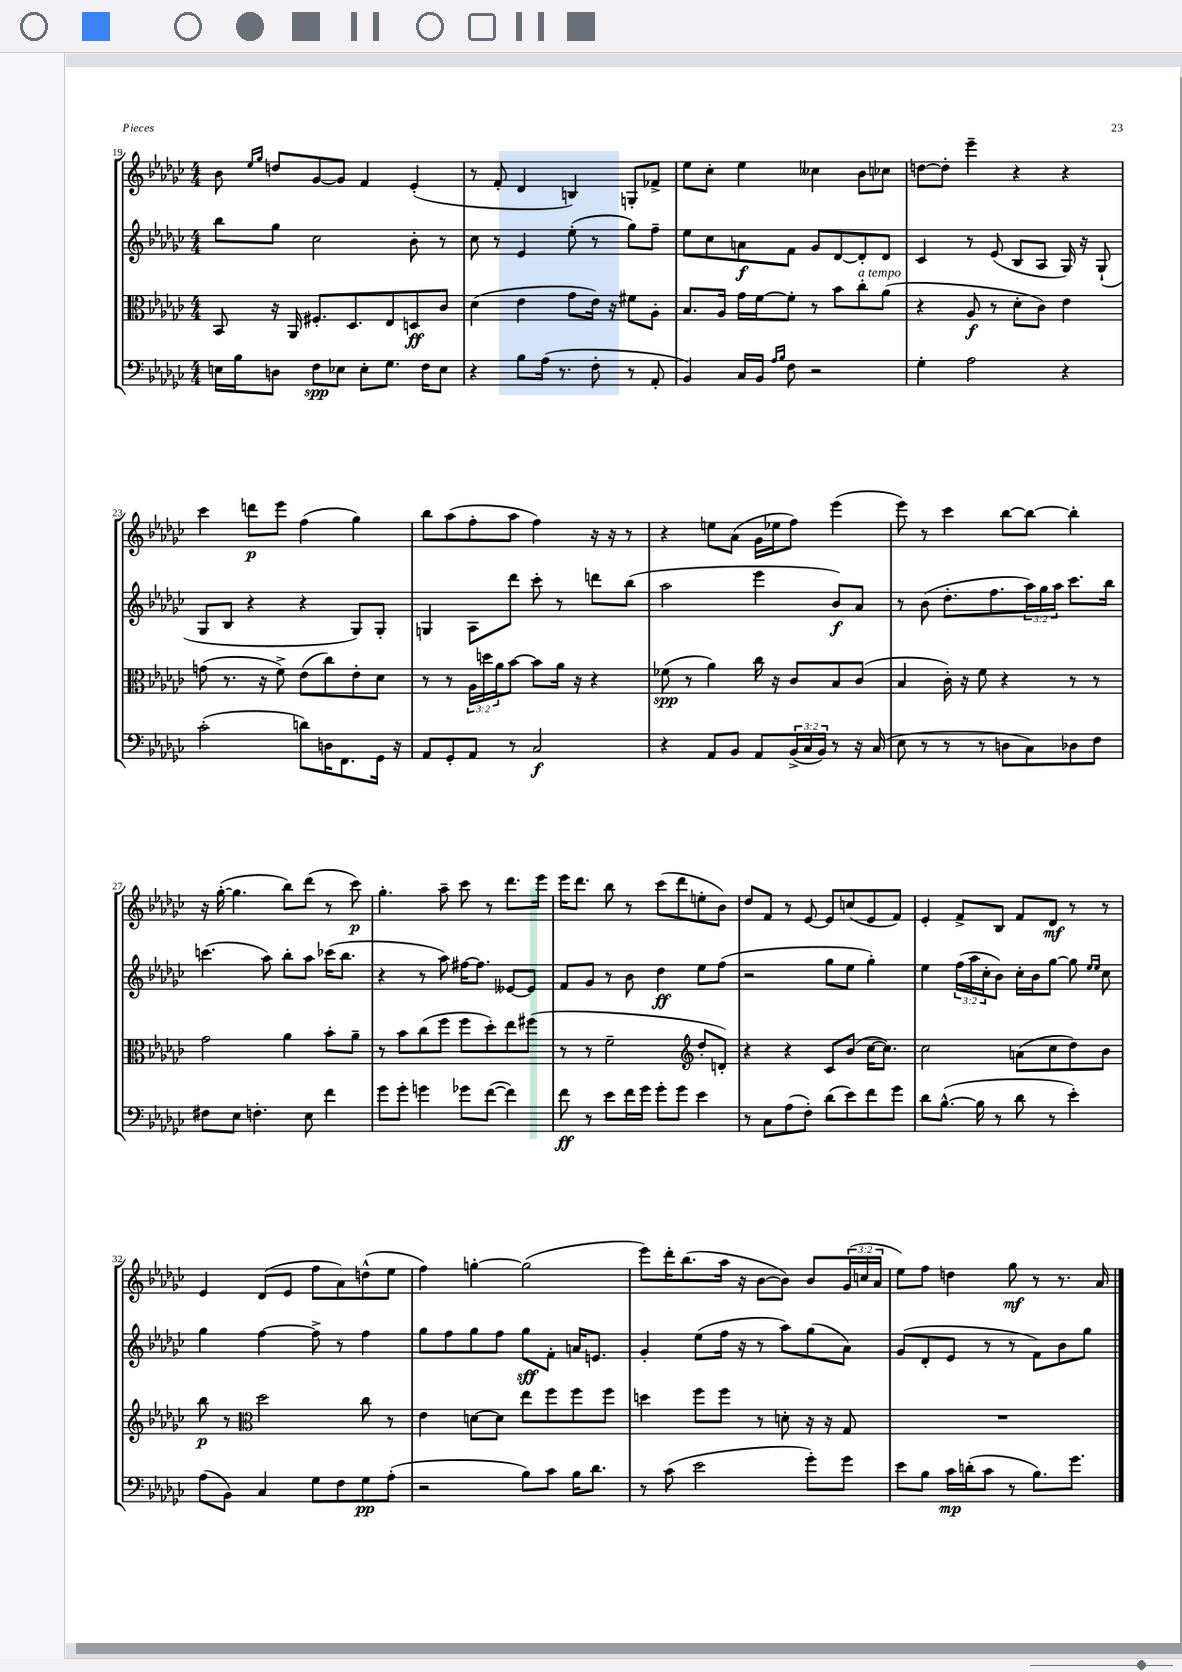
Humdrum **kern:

**kern	**kern	**kern	**kern
*staff4	*staff3	*staff2	*staff1
*clefF4	*clefC3	*clefG2	*clefG2
*k[b-e-a-d-g-c-]	*k[b-e-a-d-g-c-]	*k[b-e-a-d-g-c-]	*k[b-e-a-d-g-c-]
*M4/4	*M4/4	*M4/4	*M4/4
16E\LL	8BB-/	8bb-\L	8b-\
16B-\J	.	.	.
.	.	.	16qqee-/LL
.	.	.	16qqgg-/JJ
8D\J	16r	8gg-\J	8dd/L
.	16AA-/	.	.
8F\L	8.F#'/L	2cc-\	[8g-/
8E-\J	.	.	8g-/]J
.	8.D-/	.	.
8E-'\L	.	.	4f/
8.G-\J	8E-/	.	.
.	8D/	8b-'\	(4e-'/
16F\LK	.	.	.
8E-\J	8c-/J	8r	.
=	=	=	=
4r	(4d-\	8cc-\	8r
.	.	8r	8f'/
8B-\L	4e-\	4e-/	4d-/
(16A-\Jk	.	.	.
8.r	.	.	.
.	8g-\L	(8ee-'\	4B/)
8F'\	16e-\Jk)	8r	.
.	16r	.	.
8r	8f#\L	8gg-\L)	8G'/L
8AA-'/	8A-'\J	8ff~\J	8f-^/J
=	=	=	=
4BB-/)	8.B-/L	8ee-\L	8ee-\L
.	.	8cc-\	8cc-'\J
.	16A-/Jk	.	.
16C-/LL	16g-\LL	8a\	4ee-\
16BB-/JJ	[16f\J	.	.
16qqA-/LL	.	.	.
16qqB-/JJ	.	.	.
8F\	8f'\]J	8f\J	.
2r	8r	8g-/L	4cc--\
.	8b-\L	[8d-/	.
.	8cc-'\	8d-'/]	8b-\L
.	(8a-\J	8d-/J	8cc-\J
=	=	=	=
4G-'\	4r	4c-/	[8dd\L
.	.	.	8dd'\]J
2A-\	8A-/	8r	4eee-~\
.	8r	(8e-/	.
.	8d-'\L	8B-/L	4r
.	8c-\J)	8A-/J	.
4r	4e-\	16G-/)	4r
.	.	16r	.
.	.	(8G-`/	.
=	=	=	=
(2c-'\	(8g\	8G-/L	4ccc-\
.	8.r	8B-/J	.
.	.	4r	8ddd\L
.	16r	.	.
.	8f^\)	.	8eee-\J
8d\L)	(8e-\L	4r	(4ff\
16D\K	8cc-\)	.	.
8.FF\	.	.	.
.	8e-'\	8G-/L)	4gg-\)
16GG-\Jk	8d-\J	8G-'/J	.
16r	.	.	.
=	=	=	=
8AA-/L	8r	4G/	8bb-\L
8GG-'/	8r	.	(8aa-\
8AA-/J	24A-\LL	8A-\L	8ff'\
.	24dd\	.	.
.	24a-\J	.	.
8r	[8b-\J	8ddd-\J	8aa-\J
2C-/	8b-\]L	8ccc-'\	4ff\)
.	16a-\Jk	8r	.
.	16r	.	.
.	4r	8ddd\L	16r
.	.	.	16r
.	.	(8bb-\J	8r
=	=	=	=
4r	(8f-\	2aa-\	4r
.	8r	.	.
8AA-/L	4a-\)	.	8ee\L
8BB-/J	.	.	(8a-\J
8AA-/L	16cc-\	4eee-\	16g-\LL
.	16r	.	16ee-\J
(24BB-^/L	8c-/L	.	8ff\J)
24C-/	.	.	.
24BB-/JJ)	.	.	.
8r	8B-/	8b-/L)	(4eee-\
16r	(8c-/J	8a-/J	.
(16C-/	.	.	.
=	=	=	=
8E-\	4B-/	8r	8eee-\)
8r	.	(8b-\	8r
8r	16c-'\)	8.dd-'\L	4ccc-\
.	16r	.	.
8r	8f\	.	.
.	.	8.ff\	.
8D\L	4r	.	[8bb-\L
8C-\)	.	24aa-\L)	8bb-\_J
.	.	24gg-\	.
.	.	24aa-\JJ	.
8D-\	8r	8.ccc-\L	4bb-'\]
8F\J	8r	.	.
.	.	16bb-\Jk	.
=	=	=	=
8F#\L	2g-\	(4.ccc\	16r
.	.	.	([16gg-'\
8E-\J	.	.	4.gg-\]
4.F'\	.	.	.
.	.	8aa-\)	.
.	4a-\	8bb-'\L	8bb-\L)
8E-\	.	8aa-\J	(8ddd-\J
4f\	8b-'\L	(16ccc-\LK	8r
.	.	8.bb-\J	.
.	8a-~\J	.	8ccc-\)
=	=	=	=
8g-\L	8r	4r	4.gg-'\
8g-'\J	8b-\L	.	.
4g\	(8cc-\	8r	.
.	8ff\J	8aa-\)	8aa-~\
8g-\L	8ff\L	[16ff#\LK	8ccc-\
.	.	8.ff#\]J	.
([8f\J	8dd-'\)	.	8r
4f\])	8ee-\	[8e--/L	8.ddd-\L
.	(8ff#\J	8e--/]J	.
.	.	.	16eee-\Jk
=	=	=	=
8f\	8r	8f/L	16eee-\LK
.	.	.	8.ddd-\J
8r	8r	8g-/J	.
8e-\L	2f~\	8r	8bb-\
16f\L	.	8b-\	8r
16g-\JJ	.	.	.
8g-'\L	.	4dd-\	(8ccc-\L
8g-\J	.	.	8ddd-\
*	*clefG2	*	*
4e-\	8dd-'/L	8ee-\L	8ee'\
.	8d'/J)	(8ff\J	8b-\J)
=	=	=	=
8r	4r	2r	8dd-/L
8C-\L	.	.	8f/J
(8A-\	4r	.	8r
8F'\J)	.	.	[8e-/
(8d-\L	8c-/L	8gg-\L	8e-/]L
8e-\)	(8b-/J	8ee-\J	(8cc/
8f\	[16cc-\LK	4gg-'\)	8e-/
.	8.cc-\]J)	.	.
8g-\J	.	.	8f/J)
=	=	=	=
8d-\L	2cc-\	4ee-\	4e-'/
([8.B-^^\J	.	.	.
.	.	(24ff\LL	8f^/L
.	.	24aa-\	.
16B-\]	.	.	.
.	.	24cc-'\J	.
8r	.	8b-\J)	8B-/J
8d-\	(8a\L	16cc-'\LL	8f/L
.	.	16b-\J	.
8r	8cc-\	[8gg-\J	8d-/J
4e-'\)	8dd-\)	8gg-\]	8r
.	.	16qqee-/LL	.
.	.	16qqee-/JJ	.
.	8b-\J	8cc-\	8r
=	=	=	=
(8A-\L	8bb-\	4gg-\	4e-/
8BB-\J)	8r	.	.
*	*clefC3	*	*
4C-/	2dd-\	[4ff\	(8d-/L
.	.	.	8e-/J
8G-\L	.	8ff^\]	8ff\L
8F\	.	8r	8a-\)
8G-\	8cc-\	4ff\	(8dd^^\
(8A-'\J	8r	.	8ee-\J
=	=	=	=
2r	4e-\	8gg-\L	4ff\)
.	.	8ff\	.
.	[8d\L	8gg-\	[4gg'\
.	8d\]J	8ff\J	.
8B-\L)	8ee-\L	8gg-\L	(2gg\]
8c-\J	8ff\	8f'\J	.
16B-\LK	8ff\	16a/LK	.
8.d-\J	.	8.e/J	.
.	8ff\J	.	.
=	=	=	=
8r	4dd\	4g-'/	8eee-\L)
(8c-\	.	.	16ddd-'\K
.	.	.	(8.bb-\
2e-\	8ff\L	(8ee-\L	.
.	8ff\J	16ff\Jk	16aa-\Jk
.	.	16r	16r
.	8r	8r	[8b-\L
.	8d'\	8aa-\L)	8b-\]J)
8g-'\L)	16r	(8gg-\	8b-/L
.	16r	.	.
8g-\J	8G-/	8a-\J)	(24g-/L
.	.	.	24cc/
.	.	.	24a-/JJ
=	=	=	=
8e-\L	1r	(8g-/L	8ee-\L)
8B-\J	.	8d-'/	8ff\J
16c-\LL	.	8e-/J	4dd\
(16d'\J	.	.	.
8c-\J	.	8r	.
8r	.	8r	8gg-\
8.B-\L)	.	8f\L)	8r
.	.	8b-\	8.r
8.g-\J	.	.	.
.	.	8gg-\J	.
.	.	.	16a-/
==	==	==	==
*-	*-	*-	*-
